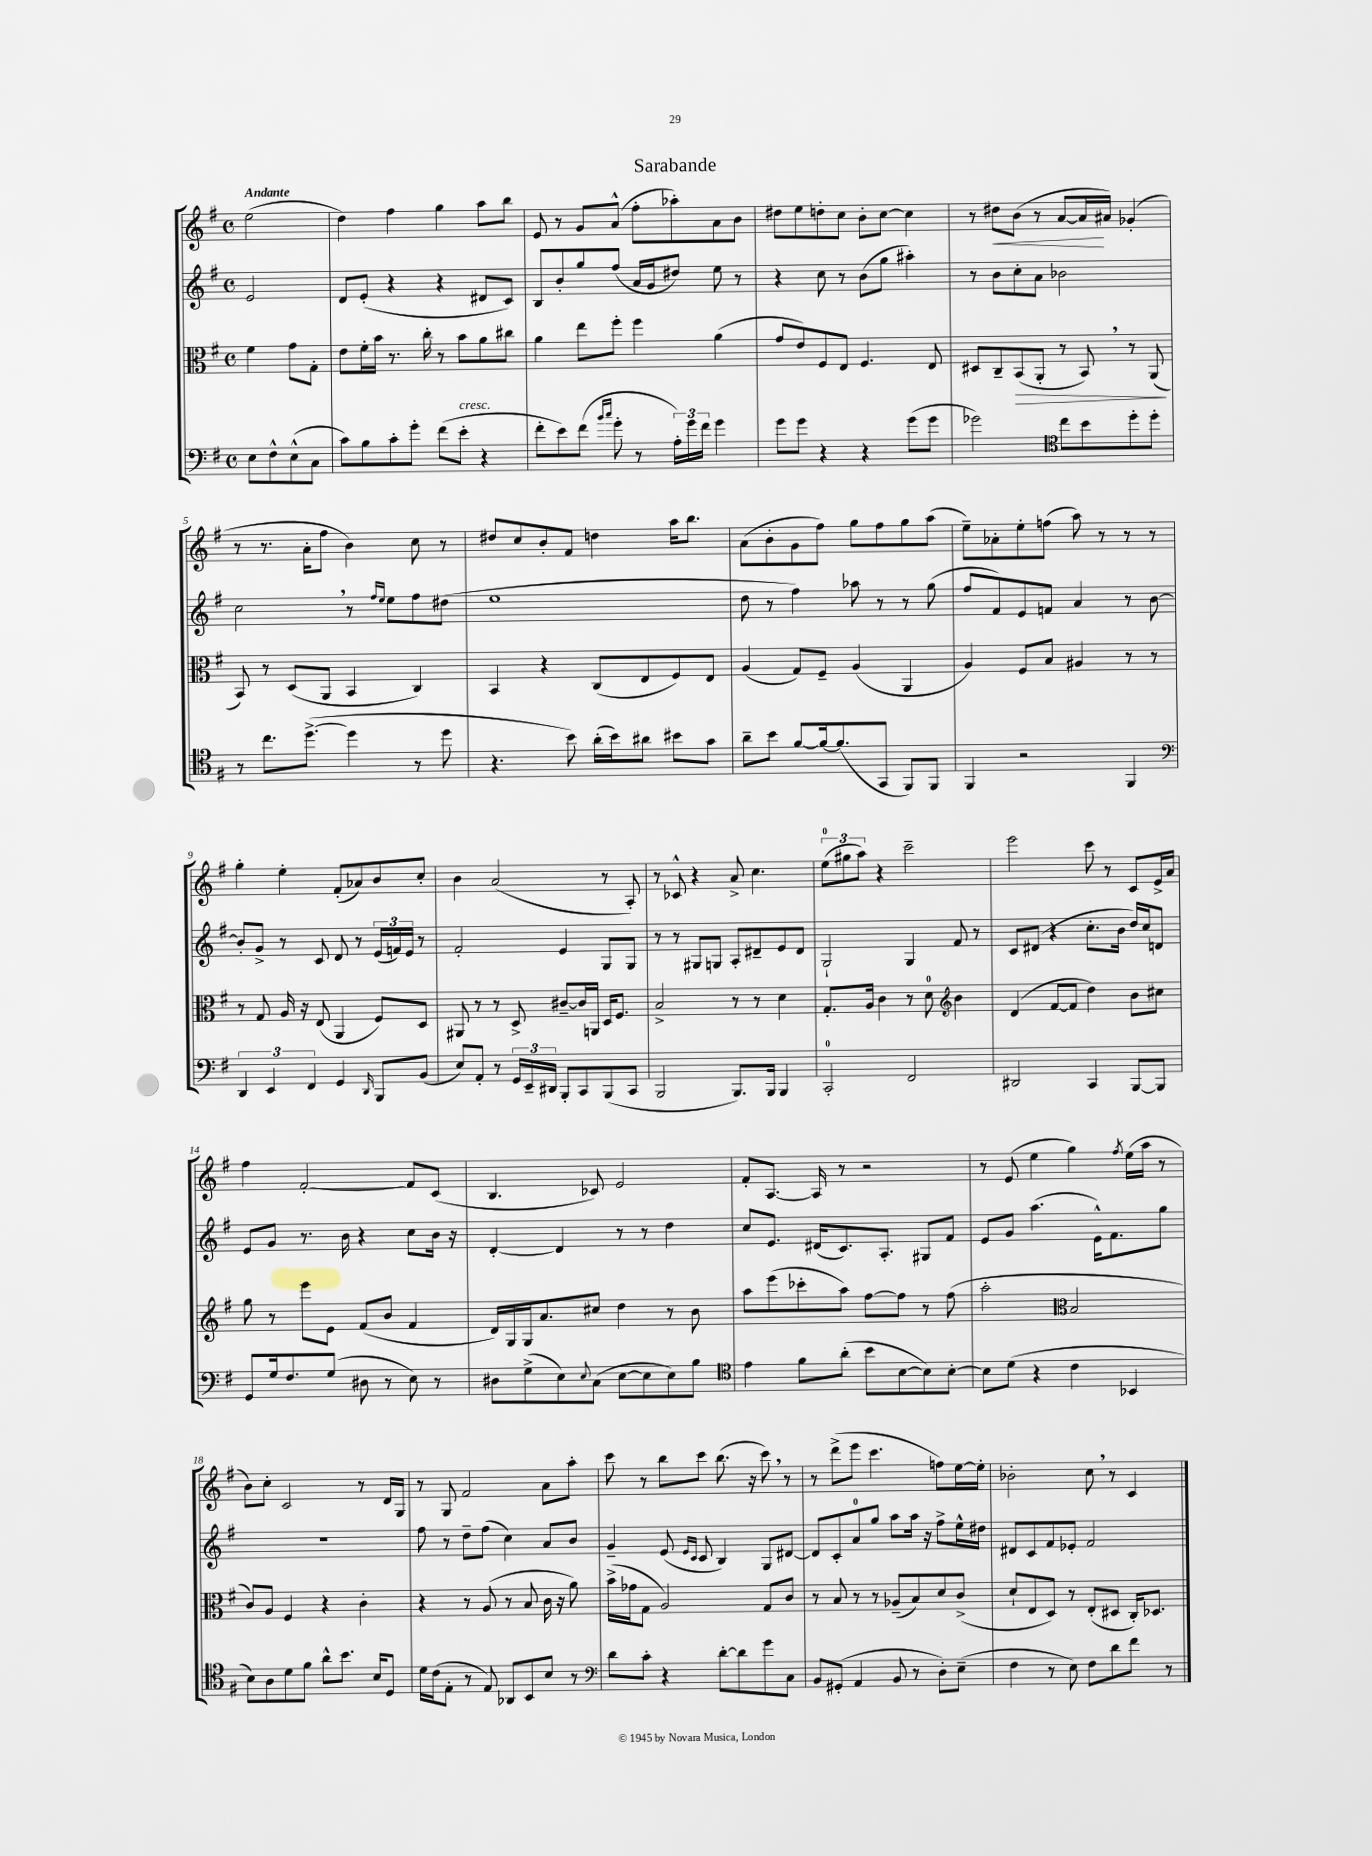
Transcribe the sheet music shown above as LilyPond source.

\header { title = "Sarabande" }
<<
\new StaffGroup <<
\new Staff = "s0" {
    \clef treble \key g \major \defaultTimeSignature \time 4/4 \partial 2 \tempo "Andante"
    e''2( |
    d''4) fis''4 g''4 a''8 b''8 |
    e'8 r8 g'8 a'8-^( fis''8-. aes''8-.) a'8 b'8 |
    dis''8 e''8 d''8-. c''8 b'8-. c''8~ c''4 |
    r8 dis''8\< b'8( r8 a'8~ a'16\! ais'16) ges'4-.( |
    r8 r8. a'16-. fis''8 b'4) c''8 r8 |
    dis''8 c''8 b'8-. fis'8 d''4 a''16 b''8. |
    a'8( b'8-. g'8 fis''8) g''8 fis''8 g''8 a''8( |
    e''8--) aes'8-. e''8-. f''8( a''8) r8 r8 r8 |
    g''4-. e''4-. fis'8-.( aes'8) b'8 c''8-. |
    b'4 a'2( r8 a8-.) |
    r8 ces'8-^ r4 a'8-> c''4. |
    \tuplet 3/2 { e''8-0( gis''8 a''8) } r4 c'''2-- |
    e'''2 c'''8 r8 c'8 e'16-> a'16 |
    fis''4 fis'2~-. fis'8 c'8( |
    b4. ces'8) e'2 |
    fis'8-. a8.~ a16 r8 r2 |
    r8 e'8( e''4 g''4) \acciaccatura { fis''8 } e''16( a''16 r8 |
    b'8) c''8-. c'2 r8 d'16 g16 |
    r8 g8 fis'2 a'8 a''8-. |
    c'''8 r8 b''8 c'''8 b''8.( r16 c'''8) \breathe r8 |
    r8 d'''8->( e'''8 c'''4. f''8) e''16~ e''16-. |
    bes'2-. c''8 \breathe r8 c'4 \bar "|." |
}
\new Staff = "s1" {
    \clef treble \key g \major \defaultTimeSignature \time 4/4 \partial 2
    e'2 |
    d'8 e'8-.( r4 r4 dis'8 c'8) |
    b8 b'8-. g''8 fis''8( a'16 g'16 dis''8) e''8 r8 |
    r4 c''8 r8 b'8( g''8 ais''4-.) |
    r8 b'8 c''8-. a'8 bes'2 |
    c''2 \breathe r8 \grace { fis''16 e''16 } e''8 fis''8 dis''8( |
    e''1 |
    d''8 r8 fis''4) aes''8 r8 r8 g''8( |
    fis''8 fis'8) e'8 f'8 a'4 r8 b'8~ |
    b'8-. g'8-> r8 c'8 d'8 r8 \tuplet 3/2 { e'16( f'16) e'16 } r8 |
    fis'2-. e'4 g8 g8 |
    r8 r8 gis8 g8 a8-. dis'8-- e'8 dis'8 |
    g2-! g4 fis'8 r8 |
    c'8 dis'8( r4 c''8.-. b'16 d''16) c''16 d'8 |
    e'8 g'8 r8. b'16 r4 c''8 b'16 r16 |
    d'4~-. d'4 r8 r8 d''4 |
    c''8 e'8. dis'16( c'8.) a8.-. gis8 fis'8 |
    e'8 g'8 a''4.( e'16-^) fis'8. g''8 |
    R1 |
    fis''8 r8 d''8-- fis''8( c''4) a'8 b'8 |
    g'4-- e'8( \grace { e'16 c'16 } c'8 b4) g8 dis'8~ |
    dis'8 c'8-. a'8-0 g''8 a''8 a''16 r16 fis''8-> e''16-^ dis''16 |
    dis'8 c'8 fis'8 ees'8-. fis'2 \bar "|." |
}
\new Staff = "s2" {
    \clef alto \key g \major \defaultTimeSignature \time 4/4 \partial 2
    fis'4 g'8 g8-. |
    e'8 fis'16-. b'16 r8. c''16-. r8 b'8 a'8 cis''8 |
    a'4 e''8 fis''8-. fis''4 a'4( |
    g'8 e'8) fis8 e8 fis4. e8 |
    dis8 c8-- b,8\>( a,8-. r8 b,8) \breathe r8 a,8\!( |
    b,8) r8 d8( a,8 b,4 c4) |
    b,4 r4 c8( e8 fis8) e8 |
    a4( g8) fis8-- a4( a,4 |
    a4) fis8 b8 ais4 r8 r8 |
    r8 g8 a16 r16 e8( a,4 fis8) d8 |
    ais,8 r8 r8 d8-> cis'8~-- cis'16 a,16 d16 fis8. |
    b2-> r8 r8 d'4 |
    g8.-. a16 c'4 r8 d'8-0 \clef treble b'4 |
    d'4( fis'8~ fis'8 d''4) b'8 cis''8 |
    g''8 r8 e'''8 e'8 fis'8( b'8 fis'4 |
    d'16) g16 g16 a'8. cis''8 d''4 r8 b'8 |
    a''8 e'''8( ces'''8-. a''8) fis''8~ fis''8 r8 fis''8( |
    a''2-. \clef alto b2 |
    c'8) a8 fis4 r4 c'4-. |
    r4 r8 a8( r8 b8 c'16 r16 a'8) |
    b'16->( ges'16 g8 a2) g8 c'8 |
    r8 b8 r8 r8 aes8--( b8) d'8 c'8->( |
    d'8-! e8 d8) r8 e8-.( dis8 c16-.) des8. \bar "|." |
}
\new Staff = "s3" {
    \clef bass \key g \major \defaultTimeSignature \time 4/4 \partial 2
    e8 fis8-^ e8-^( c8 |
    c'8) b8 c'8-. g'8-. fis'8( e'8-.^\markup { \italic "cresc." } r4 |
    fis'8-. e'8) fis'8( \grace { b'16 c''16 } g'8-. r8 \tuplet 3/2 { a16-.) g'16 fis'16 } g'4 |
    g'8 g'8 r4 r4 g'8( g'8 |
    ges'2) \clef tenor c''8 b'8 d''8-. d''8-. |
    r8 c''8. d''8.~->( d''4 r8 d''8 |
    r4. b'8) a'16-.( b'16) ais'8 bis'8 g'8 |
    a'8-- b'8 fis'8~ fis'16~ fis'8.( g,8 fis,8) fis,8 |
    fis,4 r2 fis,4 |
    \clef bass \tuplet 3/2 { d,4 e,4 fis,4 } g,4 \grace { d,16 } b,,8 b,8( |
    e8) a,8-. r8 \tuplet 3/2 { g,16 e,16-- dis,16 } b,,8-. c,8 b,,8( c,8 |
    b,,2 b,,8.) b,,16 b,,4 |
    c,2-0-. fis,2 |
    dis,2 c,4 b,,8~ b,,8 |
    g,8 g16 fis8. g8( dis8 r8 e8) r8 |
    dis8 g8->( e8) \appoggiatura { e8 } c8( e8~ e8 e8) b8 |
    \clef tenor e'4 fis'8 a'8-.( b'8 b8~ b8) b8~-. |
    b8 d'8( r4 c'4 bes,4 |
    b8) a8 d'8 fis'8 a'8-^ b'8. b16 d8 |
    d'16 c'16( e8-. r8 e8) aes,8 b,8 b8 r8 |
    \clef bass d'8 c'8-. r4 d'8~-. d'8 g'8 c8 |
    b,8 gis,8-.( a,4 b,8 r8 d8-.) e8--( |
    fis4 r8 e8) fis8 d'8 fis'8 r8 \bar "|." |
}
>>
>>
